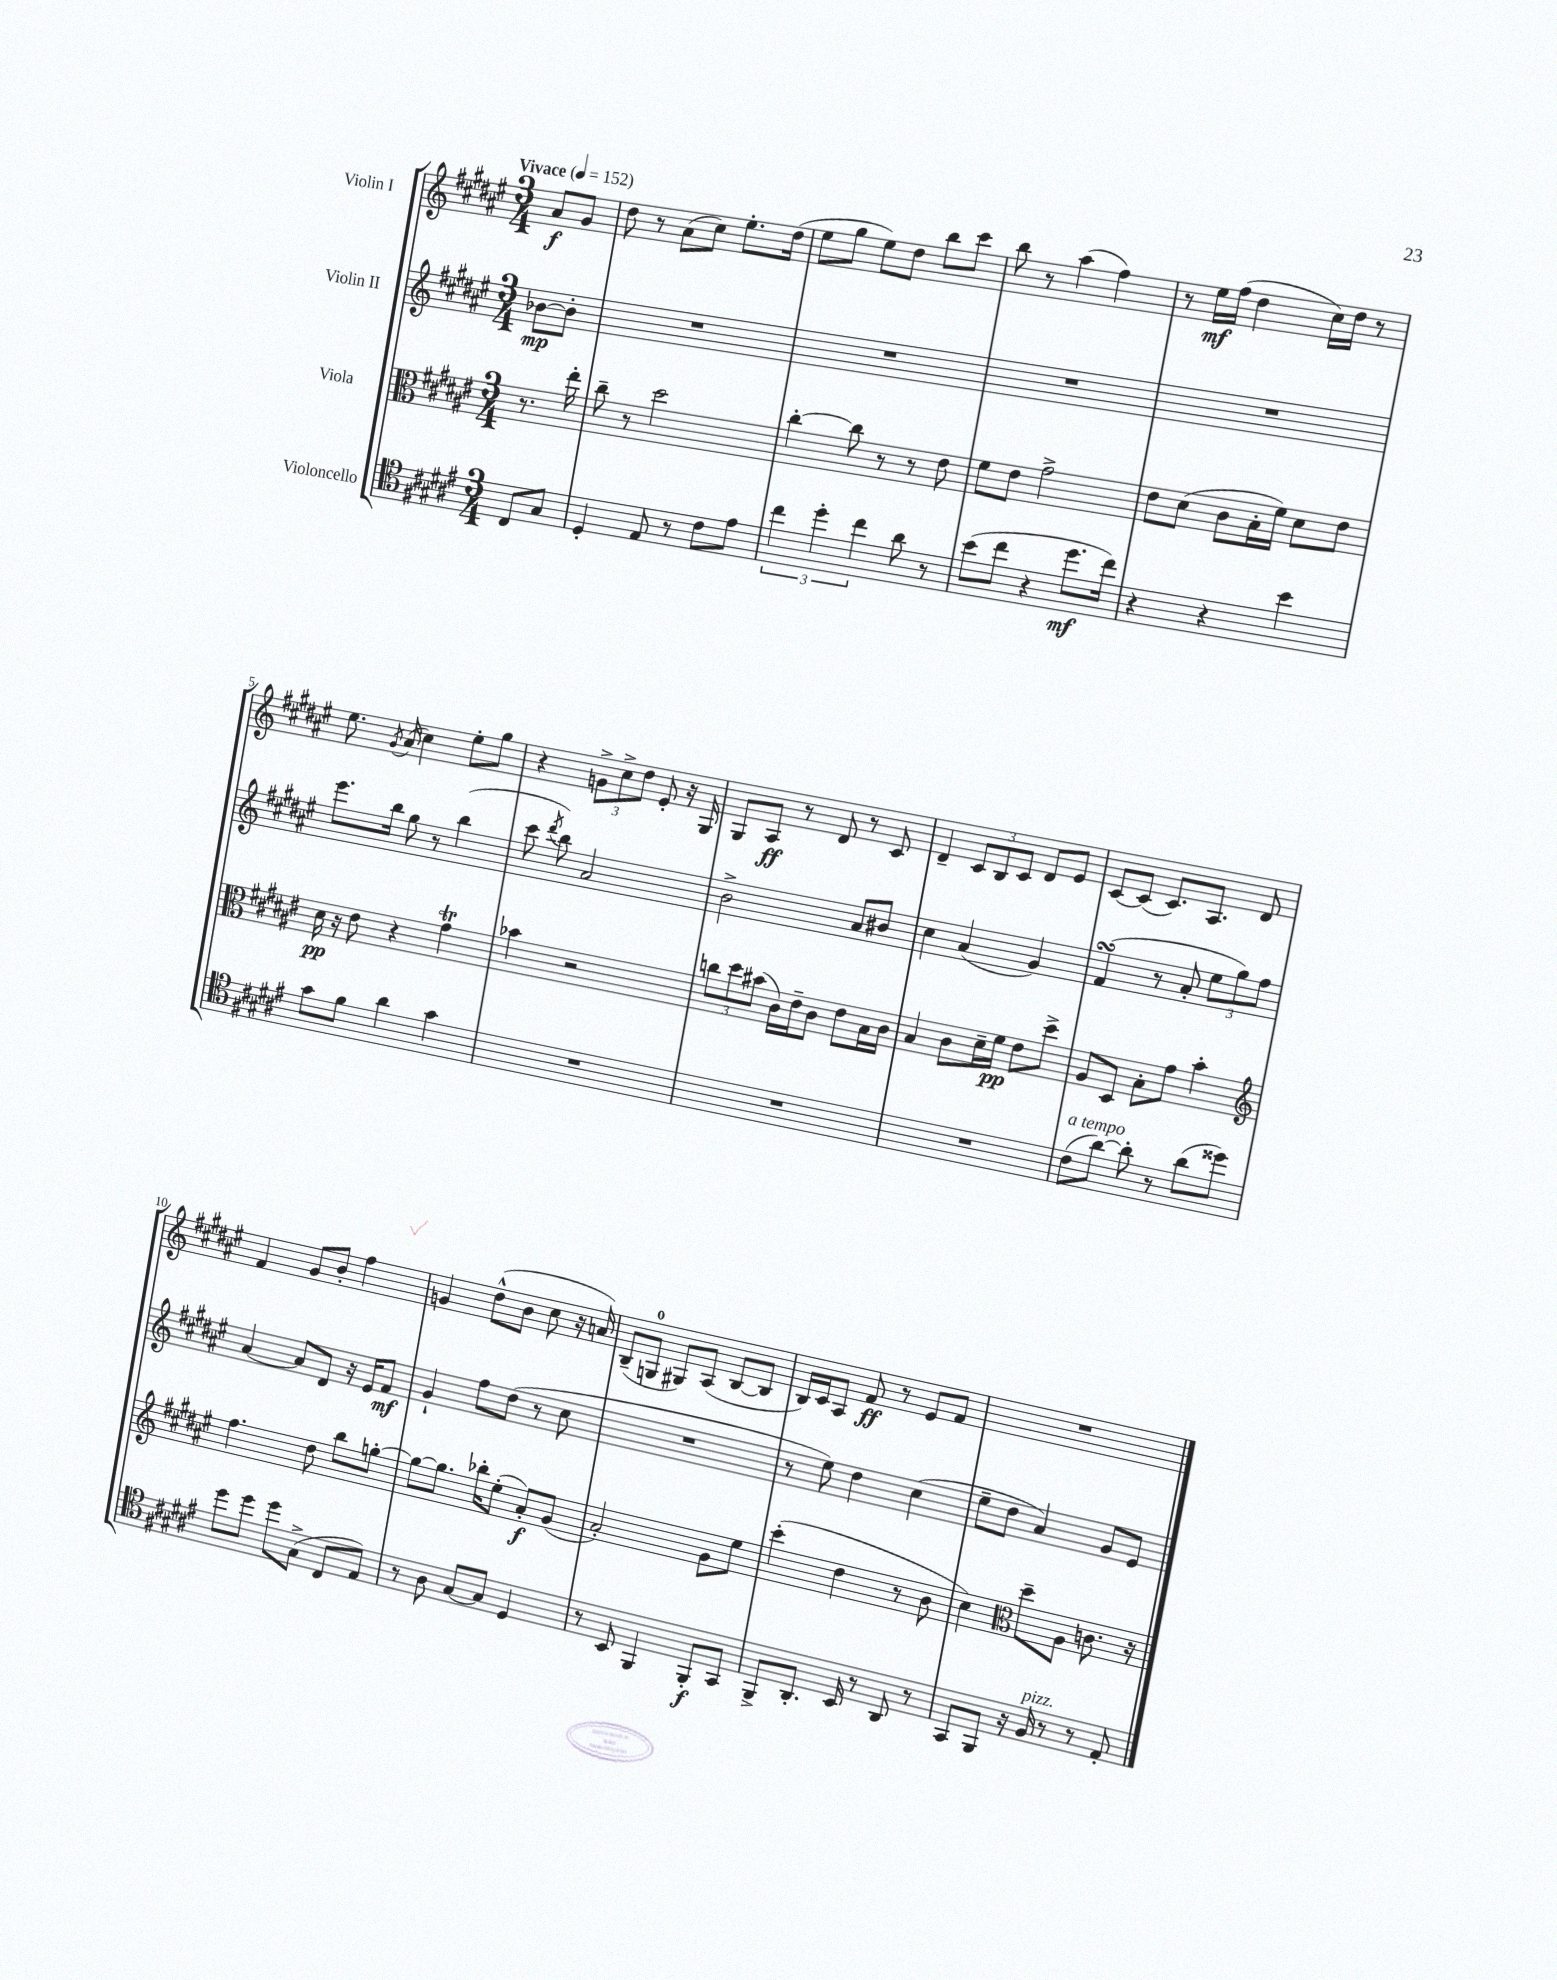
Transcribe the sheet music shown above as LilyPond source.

<<
\new StaffGroup <<
\new Staff = "s0" \with { instrumentName = "Violin I" } {
    \clef treble \key fis \major \numericTimeSignature \time 3/4 \partial 4 \tempo "Vivace" 4 = 152
    \autoBeamOff ais'8[\f gis'8] |
    dis''8 r8 ais'8[( cis''8]) eis''8.[-. dis''16]( |
    eis''8[ gis''8] eis''8[) dis''8] b''8[ cis'''8] |
    b''8 r8 ais''4( fis''4) |
    r8 eis''16[\mf fis''16]( dis''4 cis''16[) dis''16] r8 |
    eis''8. \acciaccatura { gis'8 } ais'16( cis''4) eis''8[-. gis''8] |
    r4 \tuplet 3/2 { g'8[-> cis''8-> dis''8] } eis'8-. r16 gis16 |
    gis8[ ais8]\ff r8 dis'8 r8 cis'8 |
    dis'4-- \tuplet 3/2 { cis'8[ b8 cis'8] } dis'8[ eis'8] |
    cis'8[~ cis'8]( cis'8.[) ais8.] dis'8 |
    fis'4 gis'8[ b'8]-. fis''4 |
    g'4 dis''8[-^( b'8] cis''8 r16 a'16) |
    b8[--( g8]-0 gis8[) ais8]( b8[~ b8] |
    b16[) cis'16 ais8] fis'8\ff r8 eis'8[ fis'8] |
    R2. \bar "|." |
}
\new Staff = "s1" \with { instrumentName = "Violin II" } {
    \clef treble \key fis \major \numericTimeSignature \time 3/4 \partial 4
    \autoBeamOff bes'8[~\mp bes'8]-. |
    R2. |
    R2. |
    R2. |
    R2. |
    eis'''8.[ b''16] gis''8 r8 b''4( |
    cis'''8 \acciaccatura { dis'''8 } b''8) ais'2 |
    b'2-> ais'8[ bis'8] |
    cis''4 ais'4( gis'4) |
    fis'4\turn( r8 ais'8-. \tuplet 3/2 { eis''8[ gis''8) fis''8] } |
    ais'4~ ais'8[ dis'8] r16 eis'16[ fis'8]\mf |
    gis'4-! fis''8[ dis''8]( r8 cis''8 |
    R2. |
    r8 eis''8) dis''4 cis''4( |
    eis''8[-- dis''8] ais'4) gis'8[ eis'8] \bar "|." |
}
\new Staff = "s2" \with { instrumentName = "Viola" } {
    \clef alto \key fis \major \numericTimeSignature \time 3/4 \partial 4
    \autoBeamOff r8. eis''16-. |
    cis''8-- r8 dis''2 |
    cis''4~-. cis''8 r8 r8 eis'8 |
    fis'8[ eis'8] gis'2-> |
    eis'8[ dis'8]( cis'8[ b16-. fis'16]) dis'8[ eis'8] |
    dis'16\pp r16 eis'8 r4 gis'4\trill |
    bes'4 r2 |
    \tuplet 3/2 { c''8[ dis''8 bis'8]( } cis'16[) eis'16-- cis'8] eis'8[ b16 cis'16] |
    b4 cis'8[ dis'16-- fis'16]\pp eis'8[ dis''8]-> |
    ais8[ dis8] b8[-. gis'8] b'4-. |
    \clef treble fis''4. dis''8 b''8[ g''8]~-. |
    g''8[~ g''8.] bes''16[-. eis''8]-.( ais'8[-.\f) gis'8]( |
    ais'2-.) gis'8[ eis''8] |
    cis'''4-.( dis''4 r8 b'8 |
    cis''4) \clef alto dis''8[-- ais8] c'8. r16 \bar "|." |
}
\new Staff = "s3" \with { instrumentName = "Violoncello" } {
    \clef tenor \key fis \major \numericTimeSignature \time 3/4 \partial 4
    \autoBeamOff cis8[ gis8] |
    dis4-. eis8 r8 cis'8[ eis'8] |
    \tuplet 3/2 { cis''4 dis''4-. cis''4 } ais'8 r8 |
    b'8[( cis''8] r4 dis''8.[\mf cis''16]) |
    r4 r4 b'4 |
    gis'8[ fis'8] ais'4 gis'4 |
    R2. |
    R2. |
    R2. |
    cis'8[^\markup { \italic "a tempo" }( ais'8]~) ais'8-. r8 ais'8[( disis''8]) |
    dis''8[ dis''8] dis''8[ gis8]->( cis8[ eis8]) |
    r8 ais8 gis8[~ gis8] dis4 |
    r8 b,8 fis,4 fis,8[-.\f gis,8] |
    fis,8[-> ais,8.]-. b,16 r8 ais,8 r8 |
    gis,8[ fis,8] r16 fis16^\markup { \italic "pizz." } r8 r8 eis8-. \bar "|." |
}
>>
>>
